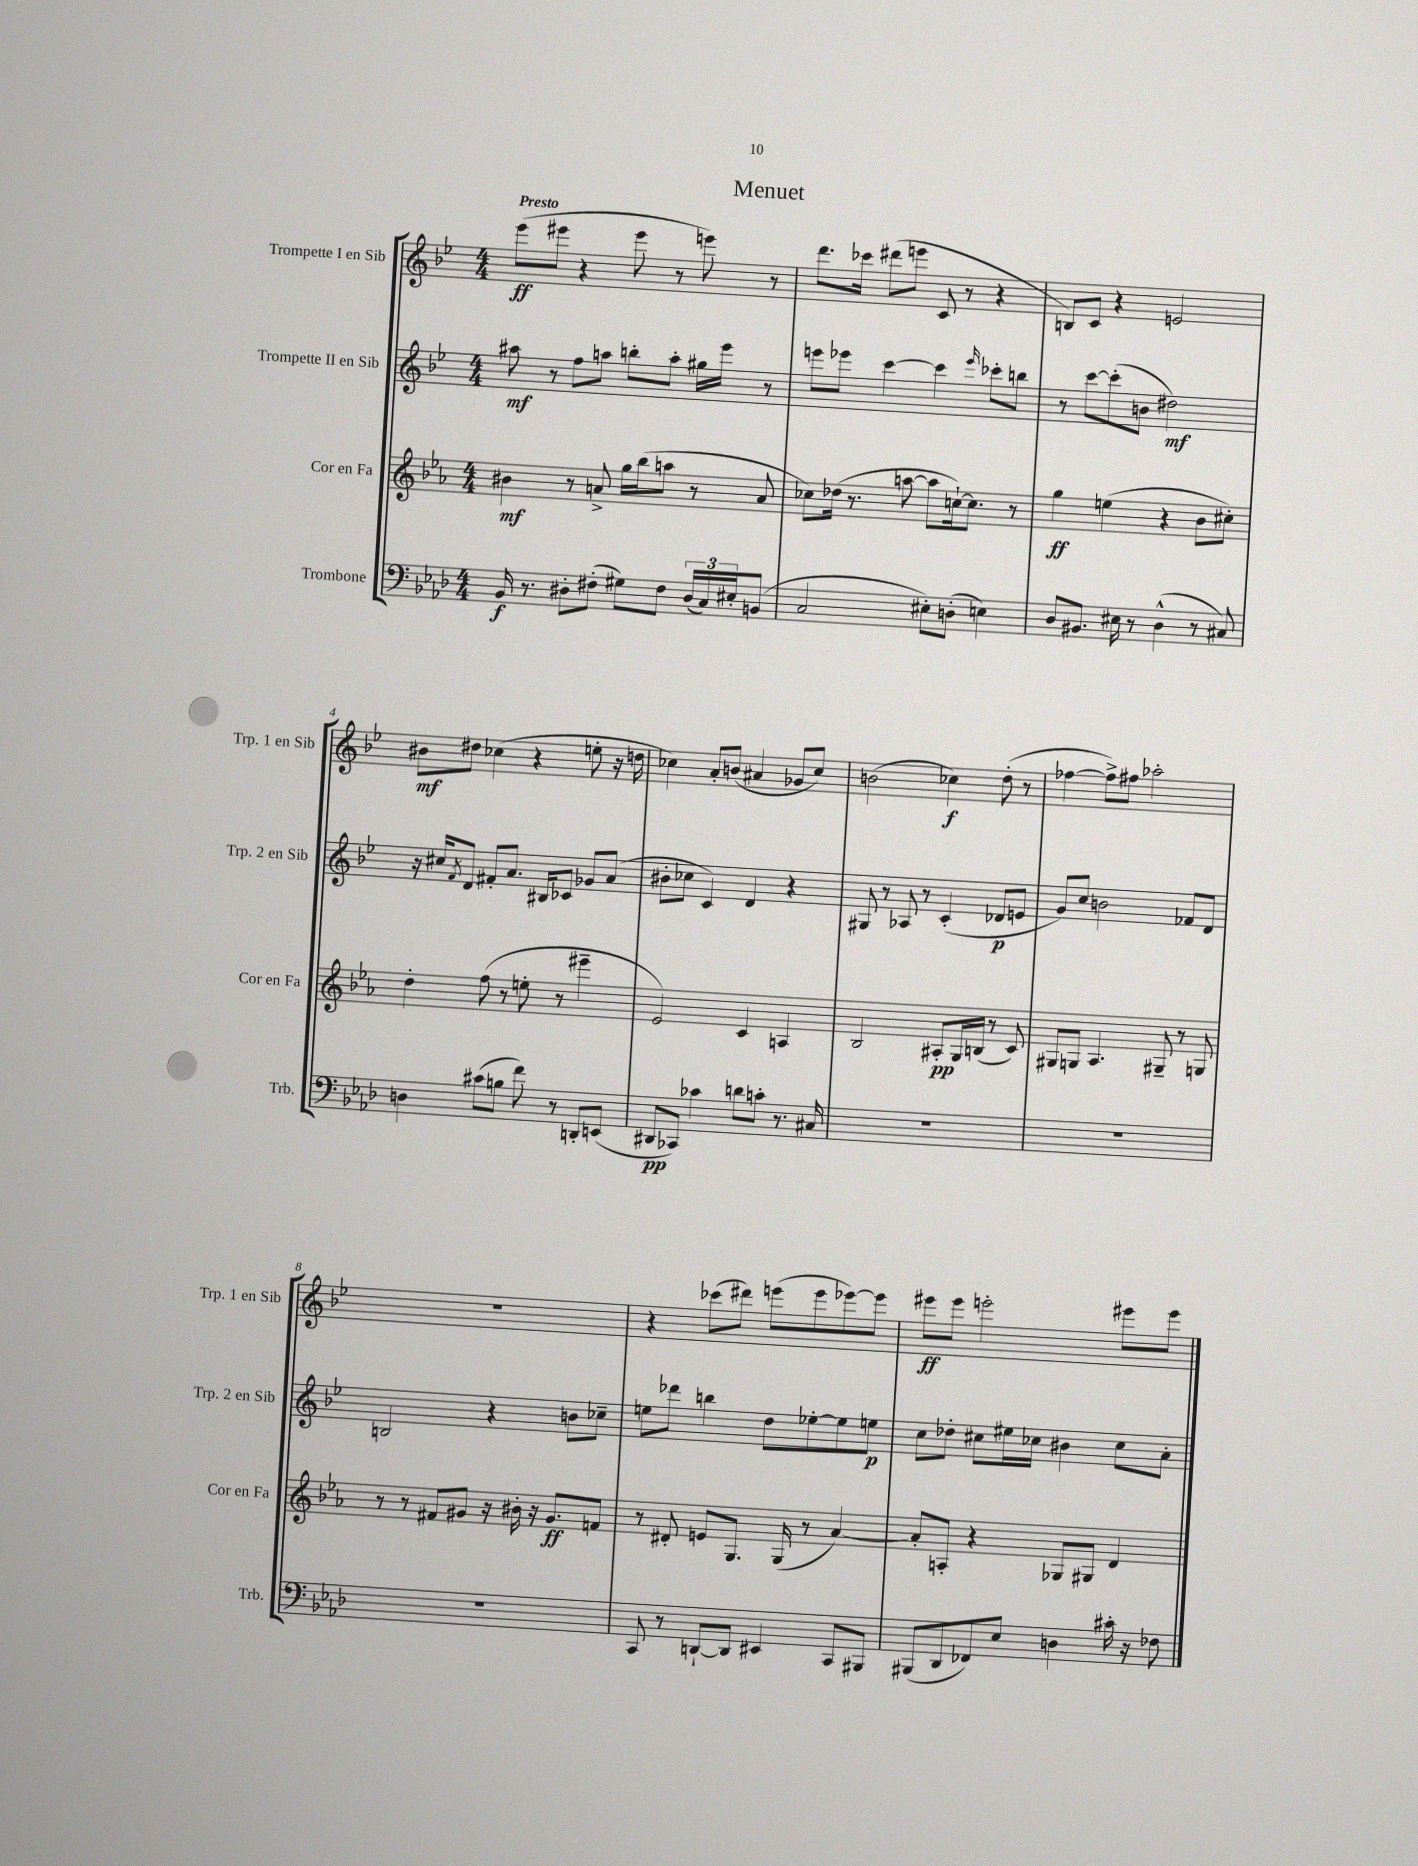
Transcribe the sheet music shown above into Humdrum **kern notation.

**kern	**dynam	**kern	**dynam	**kern	**dynam	**kern	**dynam
*part4	*part4	*part3	*part3	*part2	*part2	*part1	*part1
*staff4	*staff4	*staff3	*staff3	*staff2	*staff2	*staff1	*staff1
*I"Trombone	*	*I"Cor en Fa	*	*I"Trompette II en Sib	*	*I"Trompette I en Sib	*
*I'Trb.	*	*I'Cor en Fa	*	*I'Trp. 2 en Sib	*	*I'Trp. 1 en Sib	*
*clefF4	*	*clefG2	*	*clefG2	*	*clefG2	*
*k[b-e-a-d-]	*	*k[b-e-a-]	*	*k[b-e-]	*	*k[b-e-]	*
*M4/4	*	*M4/4	*	*M4/4	*	*M4/4	*
=1	=1	=1	=1	=1	=1	=1	=1
!	!	!	!	!	!	!LO:TX:a:B:t=Presto	!
16BB-/	f	4b#X\	mf	8aa#X\	mf	(8eee-\L	ff
8.r	.	.	.	.	.	.	.
.	.	.	.	8r	.	8eee#X\J	.
8D#X'\L	.	8r	.	8ff\L	.	4r	.
(8F#X'\J	.	8an^/	.	8aan\J	.	.	.
8G#X\L)	.	16gg\LL	.	8bbn'\L	.	8eee#\	.
.	.	(16bb-\J	.	.	.	.	.
8F#\J	.	8aan\J	.	8aa'\J	.	8r	.
(24D#/LL	.	8r	.	16gg#X\LL	.	8eeen\)	.
24C/)	.	.	.	.	.	.	.
.	.	.	.	16eee-\JJ	.	.	.
24E#X'/J	.	.	.	.	.	.	.
(8BBn/J	.	8a/	.	8r	.	8r	.
=2	=2	=2	=2	=2	=2	=2	=2
2C/	.	8cc-X\L)	.	8eeen\L	.	8.ddd\L	.
.	.	(16dd-X\Jk	.	8eee-X\J	.	.	.
.	.	8.r	.	.	.	16ccc-X\Jk	.
.	.	.	.	[4ccc\	.	(8ddd#X\L	.
.	.	[8aan\	.	.	.	8eeen\J	.
8E#X'\L)	.	8aa\L]	.	4ccc\]	.	8c/	.
(8Dn'\J	.	[16ccn`\k)	.	.	.	8r	.
.	.	8.cc\J]	.	.	.	.	.
.	.	.	.	16qqeee-/	.	.	.
4En\)	.	.	.	8ccc-X'\L	.	4r	.
.	.	8r	.	8bbn\J	.	.	.
=3	=3	=3	=3	=3	=3	=3	=3
8D-/L	.	4gg\	ff	8r	.	8Bn/L)	.
8.BB#X/J	.	.	.	[8ccc\L	.	8c/J	.
.	.	(4een\	.	(8ccc'\]	.	4r	.
16E#X\	.	.	.	.	.	.	.
8r	.	.	.	8bn\J	.	.	.
(4D-^^\	.	4r	.	2dd#X\)	mf	2en/	.
8r	.	8b-\L	.	.	.	.	.
8C#X/)	.	8cc#X'\J)	.	.	.	.	.
!!LO:LB:g=z
=4	=4	=4	=4	=4	=4	=4	=4
4Dn\	.	4dd'\	.	16r	.	8b#X\L	mf
.	.	.	.	16cc#X/KL	.	.	.
.	.	.	.	8qf/	.	.	.
.	.	.	.	8d/J	.	8dd#X\J	.
(8c#X\L	.	(8ff\	.	8f#X'/L	.	(4cc-X\	.
8Bn\J	.	8r	.	8.a/J	.	.	.
8f\)	.	8een'\	.	.	.	4r	.
.	.	.	.	16B#X/KL	.	.	.
8r	.	8r	.	8c-X/J	.	.	.
8DDn'/L	.	4eee#X~\	.	8g-X/L	.	8een'\	.
(8EEn/J	.	.	.	(8a/J	.	16r	.
.	.	.	.	.	.	16ddn\	.
=5	=5	=5	=5	=5	=5	=5	=5
8DD#X/L	pp	2e-/)	.	8b#X'\L	.	4cc-X\)	.
8CC-X/J)	.	.	.	8cc-X\J	.	.	.
4c-X\	.	.	.	4c/)	.	8a'/L	.
.	.	.	.	.	.	(8bn/J	.
8dn\L	.	4c/	.	4d/	.	4a#X/	.
8cn'\J	.	.	.	.	.	.	.
8.r	.	4An/	.	4r	.	8g-X/L	.
.	.	.	.	.	.	8cc-/J)	.
16C#X/	.	.	.	.	.	.	.
=6	=6	=6	=6	=6	=6	=6	=6
1r	.	2B-/	.	8G#X/	.	(2bn\	.
.	.	.	.	8r	.	.	.
.	.	.	.	8A-X/	.	.	.
.	.	.	.	8r	.	.	.
.	.	8A#X'/L	pp	(4c'/	.	4cc-X\)	f
.	.	16G/L	.	.	.	.	.
.	.	(16Bn/JJ	.	.	.	.	.
.	.	8r	.	8d-X/L	p	(8dd'\	.
.	.	8c/)	.	8en/J	.	8r	.
=7	=7	=7	=7	=7	=7	=7	=7
1r	.	8G#X/L	.	8g/L)	.	[4ff-X\	.
.	.	8Gn/J	.	8cc/J	.	.	.
.	.	4.A-/	.	2bn\	.	8ff-^\L])	.
.	.	.	.	.	.	8ff#X\J	.
.	.	.	.	.	.	2aa-X'\	.
.	.	8G#X~/	.	.	.	.	.
.	.	8r	.	8f-X/L	.	.	.
.	.	8Gn/	.	8d/J	.	.	.
!!LO:LB:g=z
=8	=8	=8	=8	=8	=8	=8	=8
1r	.	8r	.	2Bn/	.	1r	.
.	.	8r	.	.	.	.	.
.	.	8f#X/L	.	.	.	.	.
.	.	8g#X/J	.	.	.	.	.
.	.	16r	.	4r	.	.	.
.	.	16b#X'\	.	.	.	.	.
.	.	16r	.	.	.	.	.
.	.	8.g#/L	ff	.	.	.	.
.	.	.	.	8bn\L	.	.	.
.	.	8fn/J	.	8cc-X~\J	.	.	.
=9	=9	=9	=9	=9	=9	=9	=9
8CC/	.	8r	.	8een\L	.	4r	.
8r	.	8d#X'/	.	8ddd-X\J	.	.	.
[8DDn`/L	.	8en/L	.	4bbn\	.	(8ccc-X\L	.
8DD/J]	.	8.G/J	.	.	.	8ddd#X\J)	.
4EE#X/	.	.	.	8dd\L	.	(8eeen\L	.
.	.	(16G/	.	.	.	.	.
.	.	8r	.	[8ee-X'\	.	8eee\	.
8CC/L	.	[4a-/)	.	8ee-\]	.	[8eee-X\)	.
8BBB#X/J	.	.	.	8een\J	p	8eee-\J]	.
=10	=10	=10	=10	=10	=10	=10	=10
(8BBB#X/L	.	8a-'/L]	.	8cc\L	.	8eee#X\L	ff
8DD-/	.	8An'/J	.	8dd-X'\J	.	8eee#\J	.
8FF-X/)	.	4r	.	8cc#X\L	.	2eeen'\	.
8E-/J	.	.	.	16ee#X\L	.	.	.
.	.	.	.	16cc-X\JJ	.	.	.
4Dn\	.	8G-X/L	.	4b#X\	.	.	.
.	.	8G#X/J	.	.	.	.	.
16c#X'\	.	4d/	.	8cc-\L	.	8eee#X\L	.
16r	.	.	.	.	.	.	.
8F-X\	.	.	.	8a'\J	.	8eee#\J	.
==	==	==	==	==	==	==	==
*-	*-	*-	*-	*-	*-	*-	*-
